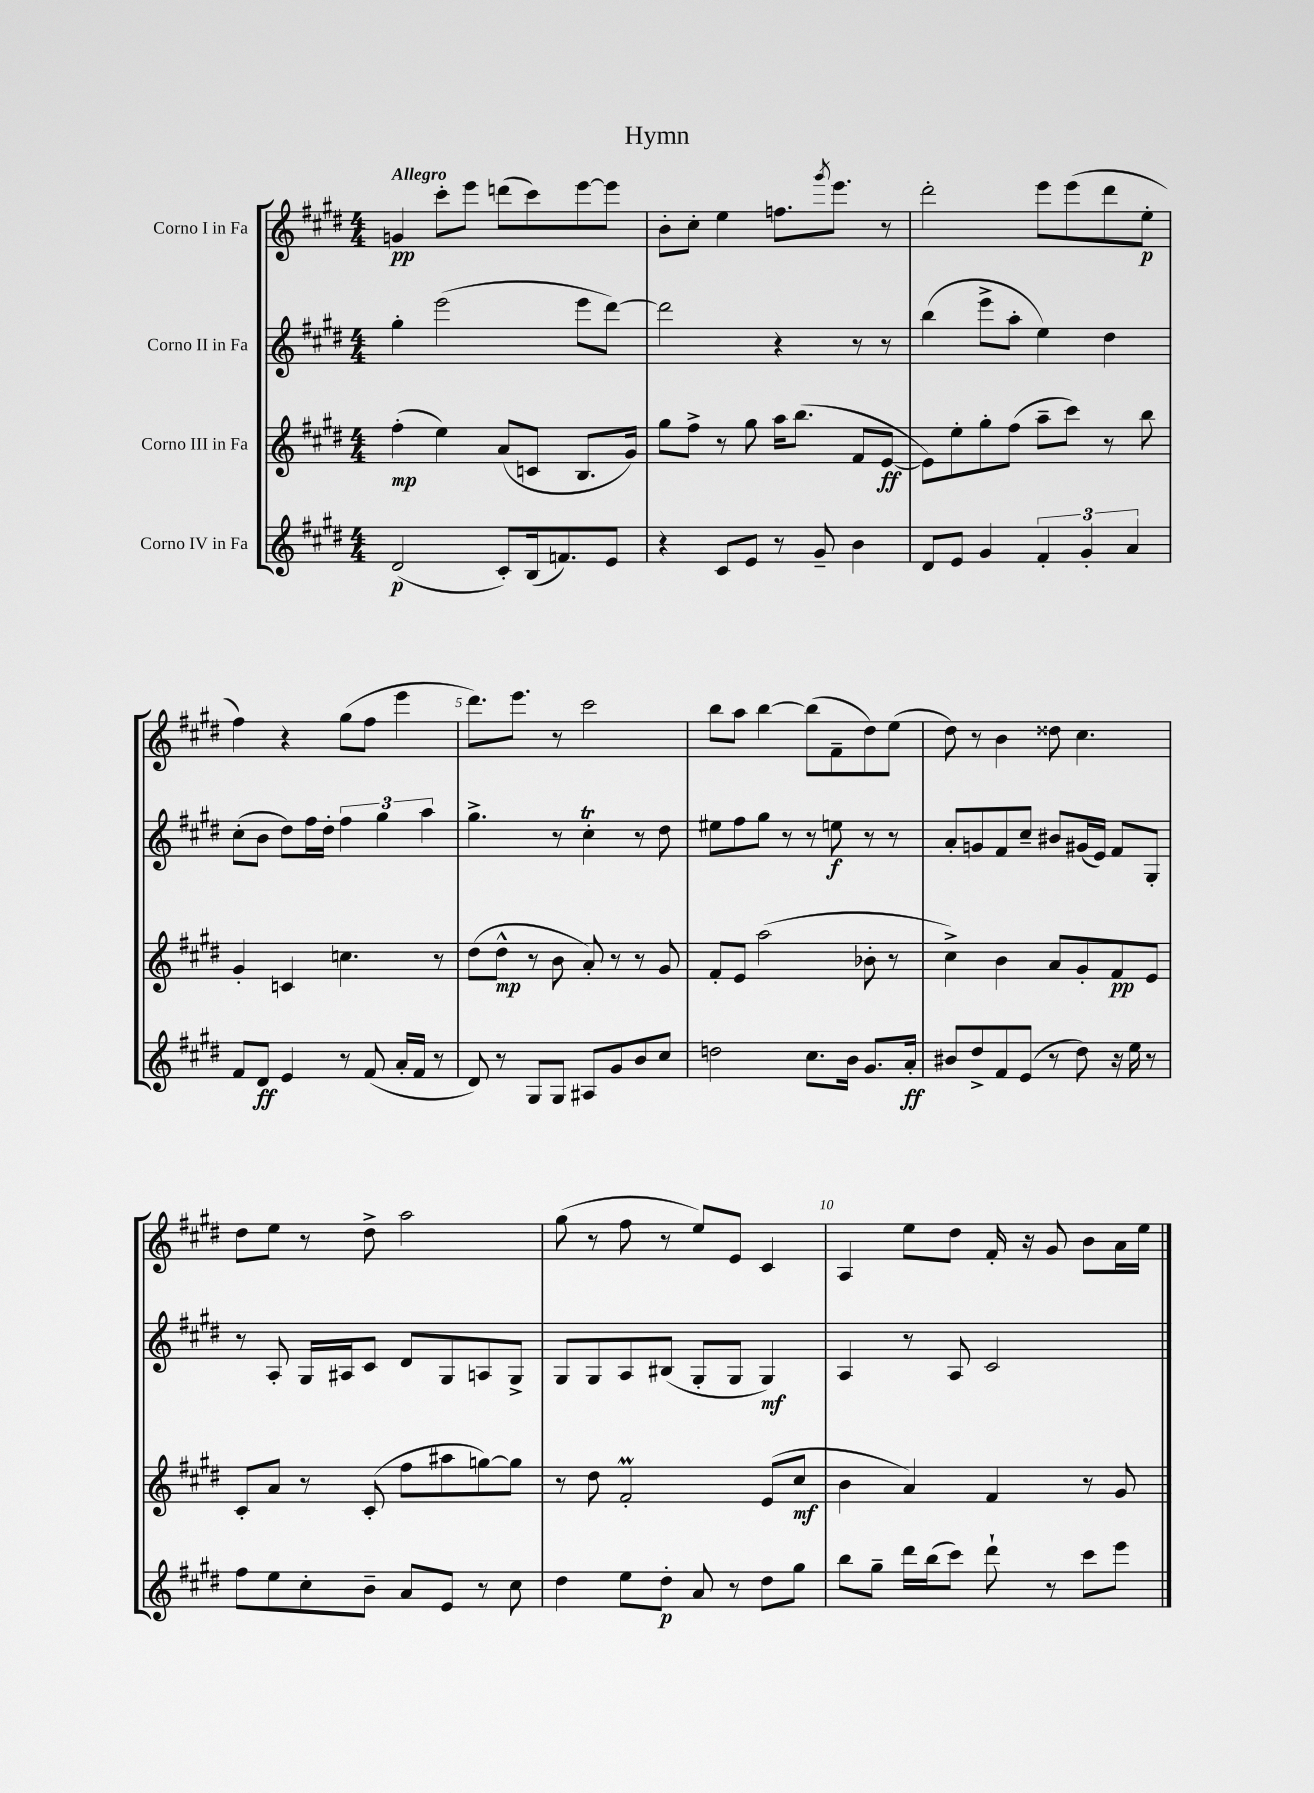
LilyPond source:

\header { title = "Hymn" }
<<
\new StaffGroup <<
\new Staff = "s0" \with { instrumentName = "Corno I in Fa" } {
    \clef treble \key e \major \numericTimeSignature \time 4/4 \tempo "Allegro"
    g'4\pp cis'''8-. e'''8 d'''8( cis'''8) e'''8~ e'''8 |
    b'8-. cis''8-. e''4 f''8. \acciaccatura { gis'''8 } e'''8. r8 |
    dis'''2-. e'''8 e'''8( dis'''8 e''8-.\p |
    fis''4) r4 gis''8( fis''8 e'''4 |
    dis'''8.) e'''8. r8 cis'''2 |
    b''8 a''8 b''4~ b''8( fis'8-- dis''8) e''8( |
    dis''8) r8 b'4 disis''8 cis''4. |
    dis''8 e''8 r8 dis''8-> a''2 |
    gis''8( r8 fis''8 r8 e''8) e'8 cis'4 |
    a4 e''8 dis''8 fis'16-. r16 gis'8 b'8 a'16 e''16 \bar "|." |
}
\new Staff = "s1" \with { instrumentName = "Corno II in Fa" } {
    \clef treble \key e \major \numericTimeSignature \time 4/4
    gis''4-. e'''2( e'''8 dis'''8~) |
    dis'''2 r4 r8 r8 |
    b''4( e'''8-> a''8-. e''4) dis''4 |
    cis''8-.( b'8 dis''8) fis''16 dis''16-. \tuplet 3/2 { fis''4 gis''4 a''4 } |
    gis''4.-> r8 cis''4-.\trill r8 dis''8 |
    eis''8 fis''8 gis''8 r8 r8 e''8\f r8 r8 |
    a'8-. g'8 fis'8 cis''8-- bis'8 gis'16( e'16) fis'8 gis8-. |
    r8 a8-. gis16 ais16 cis'8 dis'8 gis8 a8 gis8-> |
    gis8 gis8 a8 bis8( gis8-. gis8 gis4\mf) |
    a4 r8 a8 cis'2 \bar "|." |
}
\new Staff = "s2" \with { instrumentName = "Corno III in Fa" } {
    \clef treble \key e \major \numericTimeSignature \time 4/4
    fis''4-.\mp( e''4) a'8( c'8 b8. gis'16) |
    gis''8 fis''8-> r8 gis''8 a''16 b''8.( fis'8 e'8~\ff |
    e'8) e''8-. gis''8-. fis''8( a''8-- cis'''8) r8 b''8 |
    gis'4-. c'4 c''4. r8 |
    dis''8( dis''8-^\mp r8 b'8 a'8-.) r8 r8 gis'8 |
    fis'8-. e'8 a''2( bes'8-. r8 |
    cis''4->) b'4 a'8 gis'8-. fis'8\pp e'8 |
    cis'8-. a'8 r8 cis'8-.( fis''8 ais''8 g''8~) g''8 |
    r8 dis''8 fis'2-.\prall e'8( cis''8\mf |
    b'4 a'4) fis'4 r8 gis'8 \bar "|." |
}
\new Staff = "s3" \with { instrumentName = "Corno IV in Fa" } {
    \clef treble \key e \major \numericTimeSignature \time 4/4
    dis'2\p( cis'8-.) b16( f'8.) e'8 |
    r4 cis'8 e'8 r8 gis'8-- b'4 |
    dis'8 e'8 gis'4 \tuplet 3/2 { fis'4-. gis'4-. a'4 } |
    fis'8 dis'8\ff e'4 r8 fis'8( a'16-. fis'16 r8 |
    dis'8) r8 gis8 gis8 ais8 gis'8 b'8 cis''8 |
    d''2 cis''8. b'16 gis'8. a'16-.\ff |
    bis'8 dis''8-> fis'8 e'8( r8 dis''8) r16 e''16 r8 |
    fis''8 e''8 cis''8-. b'8-- a'8 e'8 r8 cis''8 |
    dis''4 e''8 dis''8-.\p a'8 r8 dis''8 gis''8 |
    b''8 gis''8-- dis'''16 b''16( cis'''8) dis'''8-! r8 cis'''8 e'''8 \bar "|." |
}
>>
>>
\layout { \context { \Score \override BarNumber.break-visibility = ##(#f #t #t) barNumberVisibility = #(every-nth-bar-number-visible 5) } }
